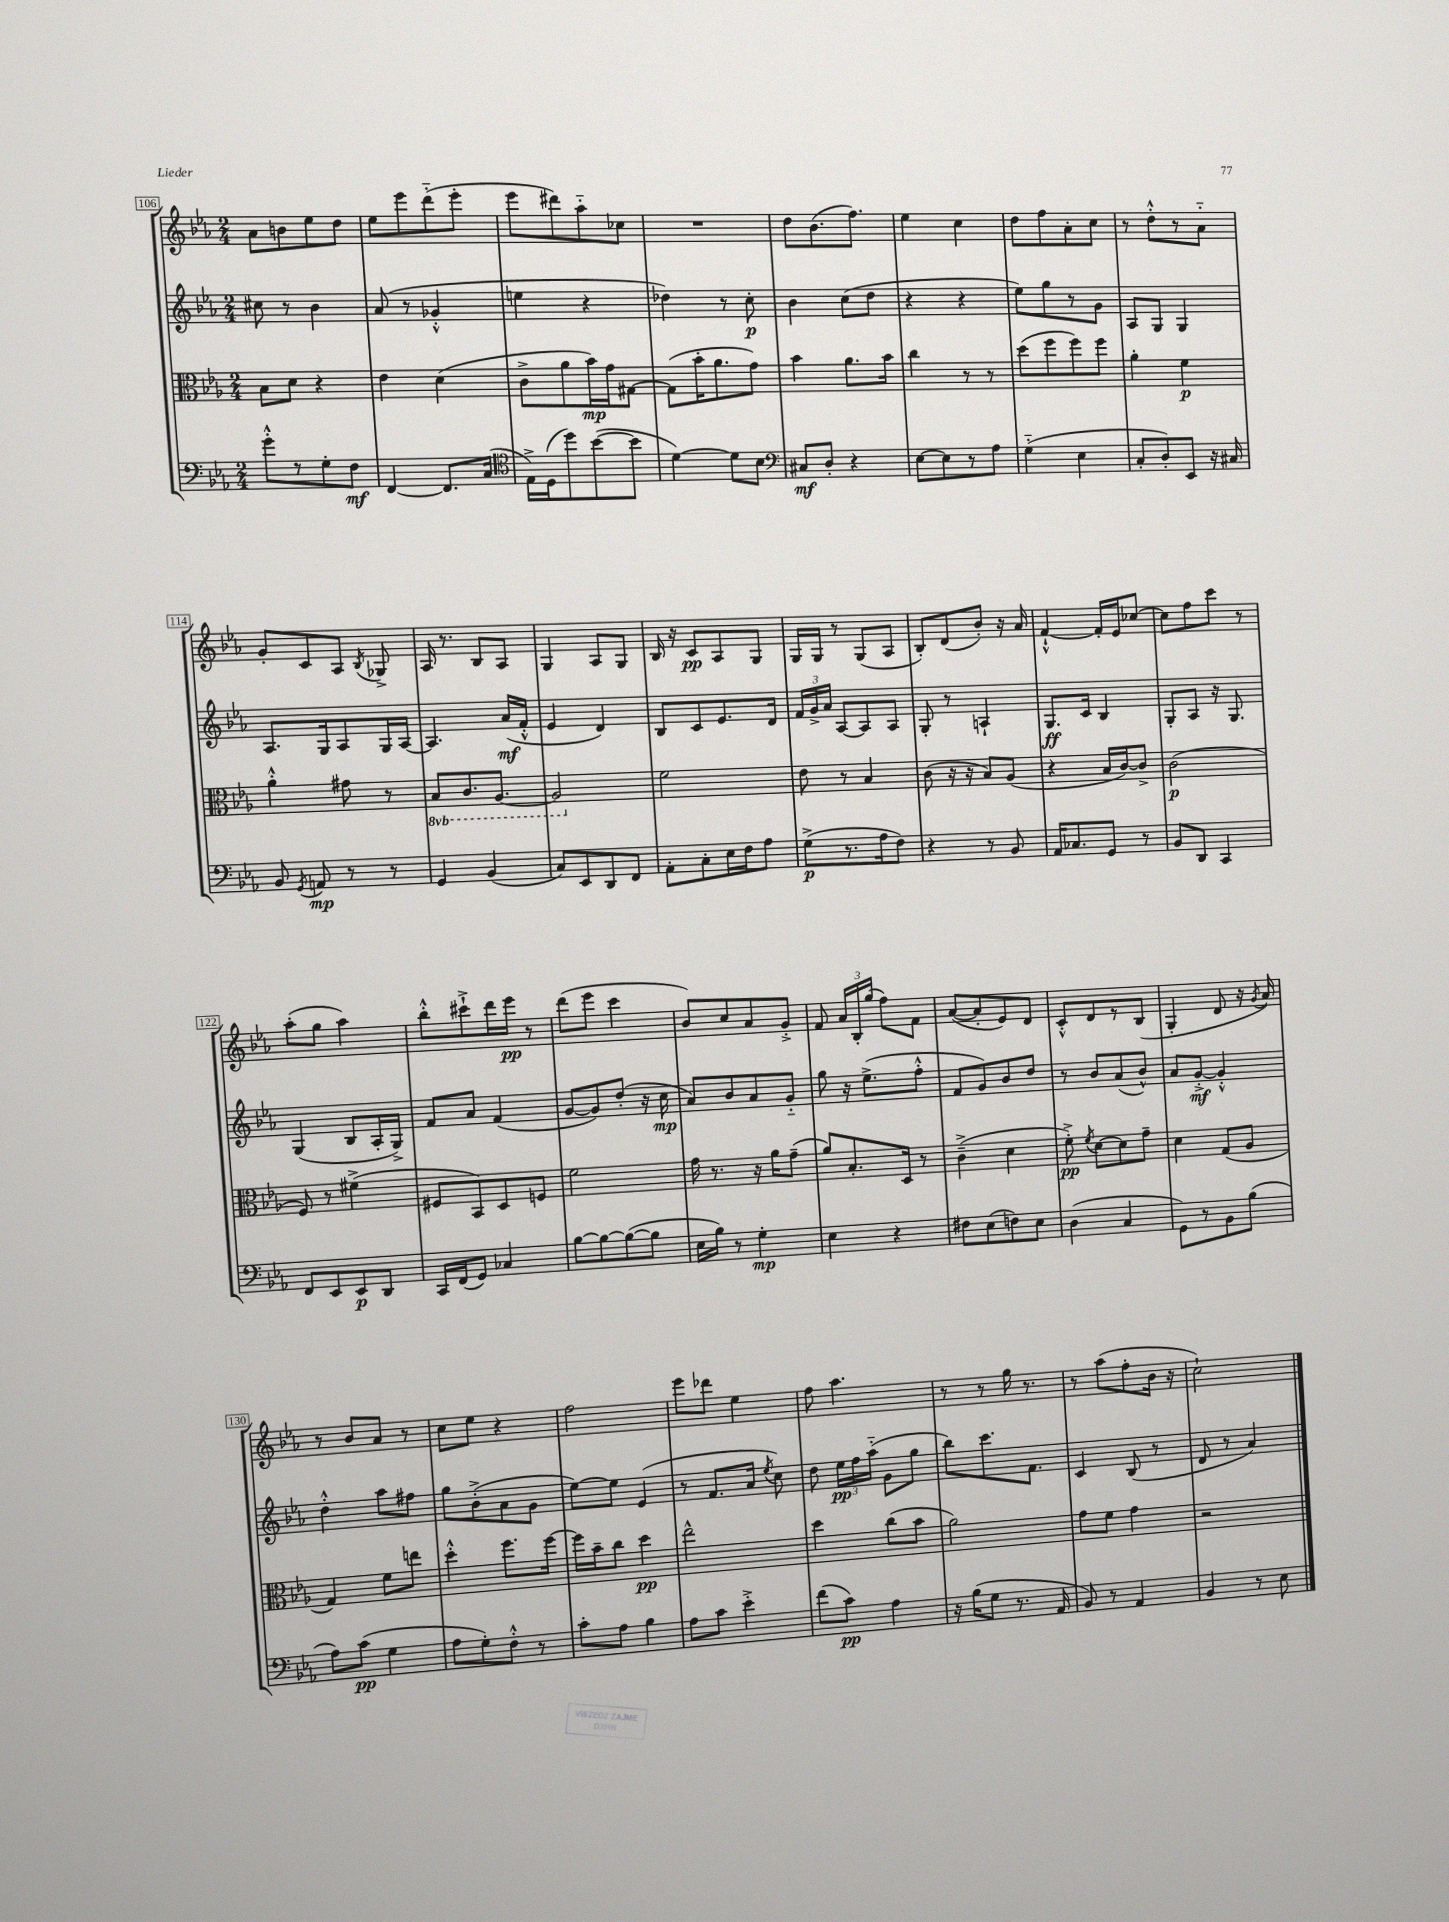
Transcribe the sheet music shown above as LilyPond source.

<<
\new StaffGroup <<
\new Staff = "s0" {
    \clef treble \key ees \major \numericTimeSignature \time 2/4
    \autoBeamOff aes'8[ b'8 ees''8 d''8] |
    ees''8[ ees'''8 d'''8-_( ees'''8]-. |
    ees'''8[ dis'''8) aes''8-_ ces''8] |
    R2 |
    d''8[ bes'8.( f''8.]) |
    ees''4 c''4 |
    d''8[ f''8 aes'8-. c''8] |
    r8 d''8[-.-^ r8 aes'8]-_ |
    g'8[-. c'8 aes8] \acciaccatura { bes8 } ges8-> |
    aes16 r8. bes8[ aes8] |
    g4 aes8[ g8] |
    bes16 r16 c'8[\pp aes8 g8] |
    g16[ g16] r8 g8[( aes8] |
    bes8[-.) d'8( bes'8]-.) r16 aes'16 |
    f'4~-!-^ f'16[-. ees'16 ces''8]~ |
    ces''8[ f''8 c'''8] r8 |
    aes''8[-.( g''8] aes''4) |
    bes''8[-.-^ cis'''8-!-> d'''16 ees'''16]\pp r8 |
    d'''8[( ees'''8] c'''4 |
    bes'8[) c''8 aes'8 g'8]-.-> |
    f'8 \tuplet 3/2 { aes'16[ bes16-. g''16]( } f''8[) f'8] |
    aes'8[~( aes'8-. ees'8) d'8] |
    c'8[-.-^ d'8 r8 bes8]( |
    g4-. d'8 r16 \acciaccatura { g'8 } aes'16) |
    r8 bes'8[ aes'8] r8 |
    c''8[ ees''8] r4 |
    f''2 |
    ees'''8[ des'''8] ees''4 |
    f''8 aes''4. |
    r8 r8 g''16 r8. |
    r8 aes''8[( f''8-. bes'16] r16 |
    c''2-!) \bar "|." |
}
\new Staff = "s1" {
    \clef treble \key ees \major \numericTimeSignature \time 2/4
    \autoBeamOff cis''8 r8 bes'4 |
    aes'8( r8 ges'4-.-^ |
    e''4 r4 |
    des''4) r8 c''8-.\p |
    bes'4 c''8[( d''8] |
    r4 r4 |
    ees''8[) g''8 r8 g'8] |
    aes8[ g8] g4 |
    aes8.[ g16 aes8 g16 aes16]~ |
    aes4. aes'16[\mf( f'16]-.-^ |
    ees'4 d'4) |
    bes8[ c'8 ees'8. d'16] |
    \tuplet 3/2 { f'16[ g'16-> aes'16] } aes8[~ aes8 aes8] |
    g8-. r8 a4-! |
    g8.[\ff c'16] bes4 |
    g8[-. aes8] r16 g8. |
    g4( bes8[ aes16-. g16]->) |
    f'8[ aes'8] f'4( |
    g'8[~ g'8) d''8]-.( r16 c''16\mp |
    aes'8[) bes'8 aes'8 g'8]-_ |
    g''8 r16 ees''8.[->( f''8]-.-^ |
    f'8[ g'8) bes'8 d''8] |
    r8 bes'8[ aes'8( bes'8]-^) |
    aes'8[ g'8]~-.->\mf g'4-.-^ |
    d''4-.-^ aes''8[ fis''8] |
    g''8[ bes'8-.->( aes'8 g'8] |
    ees''8[~) ees''8] ees'4( |
    r8 f'8.[ aes'16] \acciaccatura { ees''8 } c''8) |
    d''8 \tuplet 3/2 { ees''16[\pp f''16 aes''16]-_( } g'8[ g''8] |
    bes''8[) c'''8. f'8.] |
    c'4 bes8( r8 |
    d'8 r8 aes'4) \bar "|." |
}
\new Staff = "s2" {
    \clef alto \key ees \major \numericTimeSignature \time 2/4 \set Staff.ottavationMarkups = #ottavation-simple-ordinals
    \autoBeamOff bes8[ d'8] r4 |
    ees'4 d'4( |
    c'8[-> aes'8 bes'16\mp) g'16 gis8]~ |
    gis8[( bes'16-. aes'8. g'8]) |
    bes'4 aes'8.[ bes'16] |
    c''4 r8 r8 |
    d''8[( f''8 f''8) f''8] |
    aes'4-. f'4\p |
    aes'4-.-^ gis'8 r8 |
    \ottava #-1 bes,8[ c8. aes,8.]~ |
    aes,2 \ottava #0 |
    f'2 |
    ees'8 r8 bes4 |
    c'8( r16 r16 bes8[) aes8]( |
    r4 bes16[ c'16~) c'8]-> |
    c'2\p( |
    f8) r8 fis'4->( |
    fis8[ bes,8) d8 f8] |
    f'2 |
    g'16 r8. r16 aes'16[ g'8]--( |
    aes'8[) bes8.-. d16] r8 |
    c'4--->( d'4 |
    f'8-.->\pp) \acciaccatura { f'8 } d'8[~ d'8 g'8]-- |
    d'4 g8[( aes8] |
    g4) f'8[ e''8] |
    d''4-.-^ f''8.[ f''16]~ |
    f''16[ bes'16-- c''8] d''4\pp |
    ees''2-^ |
    d''4 c''8[( bes'8] |
    aes'2) |
    g'8[ f'8] g'4 |
    r2 \bar "|." |
}
\new Staff = "s3" {
    \clef bass \key ees \major \numericTimeSignature \time 2/4
    \autoBeamOff g'8[-.-^ r8 g8-. f8]\mf |
    f,4~ f,8.[ c16]( |
    \clef tenor ees16[->) d16( d''8) bes'8~( bes'8] |
    d'4~) d'8[ bes8] |
    \clef bass cis8[\mf d8]-. r4 |
    ees8[~ ees8 r8 aes8] |
    g4-_( ees4 |
    c8[-. d8-.) ees,8] r16 cis16 |
    bes,8 \acciaccatura { g,8 } a,8\mp r8 r8 |
    g,4 bes,4( |
    c8[) ees,8 d,8 f,8] |
    aes,8[-. c8-. ees16 f16 aes8] |
    g8[->\p( r8. aes16 f8]) |
    r4 r8 bes,8 |
    aes,16[ ces8. g,8] r8 |
    bes,8[ d,8] c,4 |
    f,8[ ees,8 ees,8\p d,8] |
    c,16[ f,16( g,8]) ces4 |
    bes8[~ bes8~ bes8~( bes8] |
    ees16[ bes16]) r8 g4-.\mp |
    ees4 r4 |
    fis8[ ees8( f8) ees8] |
    d4( c4 |
    g,8[) r8 bes,8 bes8]( |
    aes8[) c'8]\pp( g4 |
    aes8[ g8-.) f8]-.-^ r8 |
    c'8[-. aes8] bes4 |
    aes8[ c'8] ees'4-.-> |
    f'8[( c'8]\pp) aes4 |
    r16 bes16[( g8] r8. aes,16 |
    bes,8) r8 aes,4 |
    bes,4 r8 ees8 \bar "|." |
}
>>
>>
\layout { \context { \Score currentBarNumber = #106 \override BarNumber.stencil = #(make-stencil-boxer 0.1 0.3 ly:text-interface::print) } }
